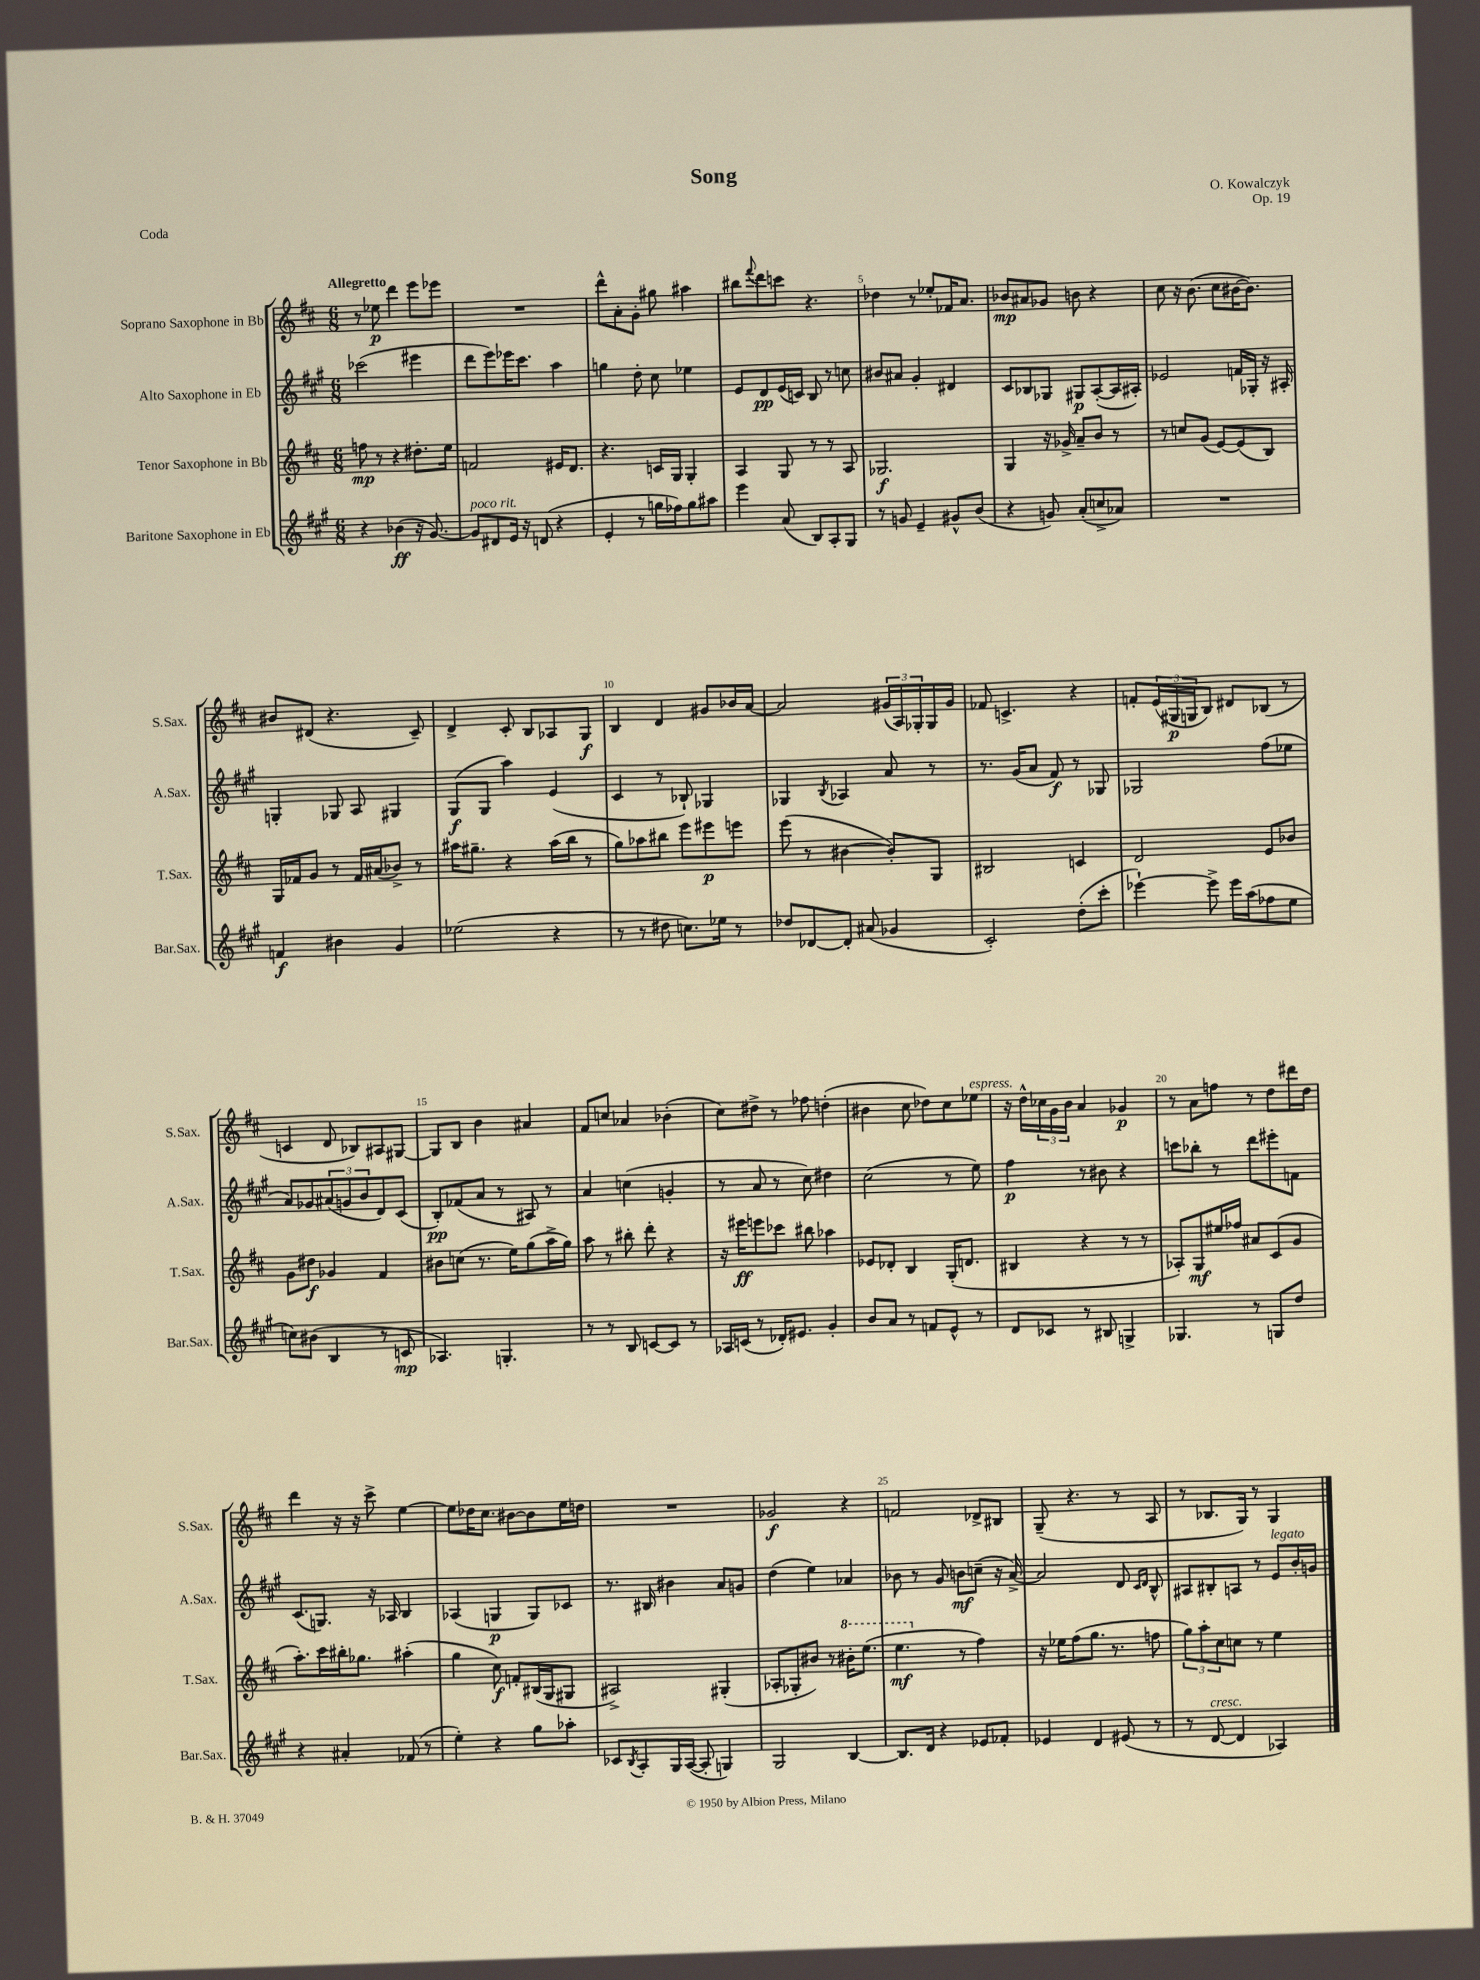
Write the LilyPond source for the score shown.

\header { title = "Song" composer = "O. Kowalczyk" opus = "Op. 19" piece = "Coda" }
<<
\new StaffGroup <<
\new Staff = "s0" \with { instrumentName = "Soprano Saxophone in Bb" shortInstrumentName = "S.Sax." } {
    \clef treble \key d \major \numericTimeSignature \time 6/8 \tempo "Allegretto"
    r8 ees''8\p d'''4 e'''8 ees'''8 |
    R2. |
    d'''8-^ a'8-. g'8-. gis''8 ais''4 |
    bis''8 \appoggiatura { fis'''8 } d'''8 c'''8 r4. |
    des''4 r8 ees''8-. fes'16 a'8. |
    bes'8\mp ais'8 ges'8 b'8 r4 |
    cis''8 r16 b'8.( cis''8 bis'16~ bis'8.) |
    bis'8 dis'8( r4. cis'8--) |
    d'4-> cis'8-. b8 aes8 g8\f |
    b4 d'4 gis'8 bes'16 a'16~ |
    a'2 \tuplet 3/2 { gis'16( a16) ges16-. } ges16 gis'16 |
    fes'8 c'4.-> r4 |
    f'8-. \tuplet 3/2 { e'16( gis16\p g16 } b8) dis'8 bes8( r8 |
    c'4 d'8 bes8) ais8 gis8~ |
    gis8 b8 b'4 ais'4 |
    fis'8 c''8 aes'4 bes'4-.( |
    cis''8) dis''8-> r8 fes''8 d''4-.( |
    bis'4 cis''8 des''8) cis''8 ees''8^\markup { \italic "espress." } |
    r16 d''16-^ \tuplet 3/2 { ces''16 g'16 b'16 } a'4 ges'4\p |
    r8 a'8 f''8 r8 d''8 dis'''16 d''16 |
    d'''4 r16 r16 cis'''8-> e''4~ |
    e''8 des''16 cis''8. bis'8~ bis'8 e''16 d''16 |
    R2. |
    ges'2\f r4 |
    f'2 des'8-> bis8 |
    g8--( r4. r8 a8 |
    r8 bes8. g16) r8 g4 \bar "|." |
}
\new Staff = "s1" \with { instrumentName = "Alto Saxophone in Eb" shortInstrumentName = "A.Sax." } {
    \clef treble \key a \major \numericTimeSignature \time 6/8
    ces'''2( eis'''4 |
    d'''8 e'''8) ees'''16 cis'''8. a''4 |
    g''4 d''8-. cis''8 ees''4 |
    e'8 d'8\pp e'16( c'16) b8 r8 c''8 |
    bis'8 ais'8 gis'4-. dis'4 |
    cis'8 bes8 ges8 gis8\p a8~-.( a16 ais16-.) |
    ees'2 f'16 ges16-. r16 ais16-. |
    g4-. ges8 a8 gis4 |
    gis8\f( gis8 a''4) e'4( |
    cis'4 r8 bes8-!) ges4 |
    ges4 \acciaccatura { b8 } aes4 a'8 r8 |
    r8. gis'16( a'8 fis'8\f) r8 ges8 |
    ges2 fis''8( ees''8 |
    a'8) ges'8 \tuplet 3/2 { ais'8( g'8 b'8 } d'8) cis'8( |
    b8-.\pp) fes'8( a'8 r8 ais8) r8 |
    a'4 c''4( g'4-. |
    r8 a'8 r8 cis''8) dis''4 |
    cis''2( r8 e''8) |
    fis''4\p r8 bis'8 r4 |
    c'''8 bes''8-. r8 d'''8 eis'''8-. f'8 |
    cis'8.( g8.) r16 aes16 b4 |
    aes4( g4\p g8) ces'8 |
    r8. bis16 bis'4 a'8 g'8 |
    d''4( e''4) aes'4 |
    bes'8 r8 gis'8 b'8\mf c''8--( r16 a'16~->) |
    a'2 d'8 \grace { cis'16 d'16 } b8-^ |
    ais8 bis8-. a8 r8 e'8^\markup { \italic "legato" } b'16-. g'16 \bar "|." |
}
\new Staff = "s2" \with { instrumentName = "Tenor Saxophone in Bb" shortInstrumentName = "T.Sax." } {
    \clef treble \key d \major \numericTimeSignature \time 6/8
    f''8\mp r8 r4 dis''8.-. e''16 |
    f'2 eis'16 d'8. |
    r4. c'16 g16 g4-. |
    a4 g8 r8 r8 a8 |
    ges2.\f |
    g4 r16 ges'16-> a'8-- b'8 r8 |
    r8 c''8 g'8( e'8~) e'8( b8) |
    g16 fes'16 g'8 r8 fes'16 ais'16( bes'8->) r8 |
    ais''16 gis''8.-- r4 ais''16( b''16 r8 |
    g''8) aes''8 bis''8 e'''8 eis'''8\p e'''8 |
    e'''8( r8 bis'4~ bis'8-.) g8 |
    bis2 c'4 |
    d'2 e'8 bes'8 |
    g'8 dis''8\f ges'4 fis'4 |
    bis'8 c''8( r8. e''16) g''8( a''16-> g''16) |
    a''8 r8 bis''8-. d'''8-. r4 |
    r16 eis'''16\ff e'''8 ces'''8 bis''8 aes''4 |
    ees'8 des'8-. b4 g16-.( d'8. |
    bis4 r4 r8 r8 |
    aes8-.) g8\mf eis''16 fes''16 ais'8 cis'8( g'8 |
    a''8.-.) cis'''16 bis''16-. ges''8. ais''4-.( |
    g''4 cis''8\f) f'8-. bis16( g16 gis8 |
    ais2->) gis4-.( |
    aes8-. ges8-. bis'8) r8 \ottava #1 bis''16-. e'''8.( |
    e'''4.\mf \ottava #0 r8 fis''4) |
    r16 ees''16 fis''8( g''8. r8. f''8 |
    \tuplet 3/2 { g''8) a''8-. cis''8 } c''8 r8 e''4 \bar "|." |
}
\new Staff = "s3" \with { instrumentName = "Baritone Saxophone in Eb" shortInstrumentName = "Bar.Sax." } {
    \clef treble \key a \major \numericTimeSignature \time 6/8
    r4 bes'4\ff( r16 gis'8.~) |
    gis'8^\markup { \italic "poco rit." } dis'8 e'16 r16 d'8( r4 |
    e'4-. r8 g''16 fes''16) g''8 ais''8 |
    e'''4 a'8( b8) a8-. gis8 |
    r8 g'8 e'4-- gis'8-^ b'8( |
    r4 g'8) a'8-.( c''8-> aes'8) |
    R2. |
    f'4\f bis'4 gis'4 |
    ees''2( r4 |
    r8 r8 dis''8 c''8.) ees''16 r8 |
    des''8 des'8~ des'8-. ais'8( ges'4 |
    cis'2-.) d''8-.( cis'''8-. |
    ees'''4~-!) ees'''8-> ees'''16 a''16( fes''8 e''8 |
    c''8) bis'8( b4 r8 c'8\mp |
    aes4.) g4.-. |
    r8 r8 b8 c'8~ c'8 r8 |
    aes16 c'16( r8 des'16-.) eis'8. gis'4-. |
    b'8 a'8 r8 f'8 e'8-^ r8 |
    d'8 ces'8 r8 bis8 g4-> |
    ges4. r8 g8 d''8 |
    r4 ais'4-. fes'8( r8 |
    e''4-.) r4 gis''8 aes''8-. |
    ces'8 \acciaccatura { b8 } a8-. gis16 a16~( a8-. g4) |
    gis2 b4~ |
    b8. d'16 r4 ees'8 fes'8-. |
    ees'4 d'4 eis'8( r8 |
    r8 d'8~^\markup { \italic "cresc." } d'4 aes4) \bar "|." |
}
>>
>>
\layout { \context { \Score \override BarNumber.break-visibility = ##(#f #t #t) barNumberVisibility = #(every-nth-bar-number-visible 5) } }
